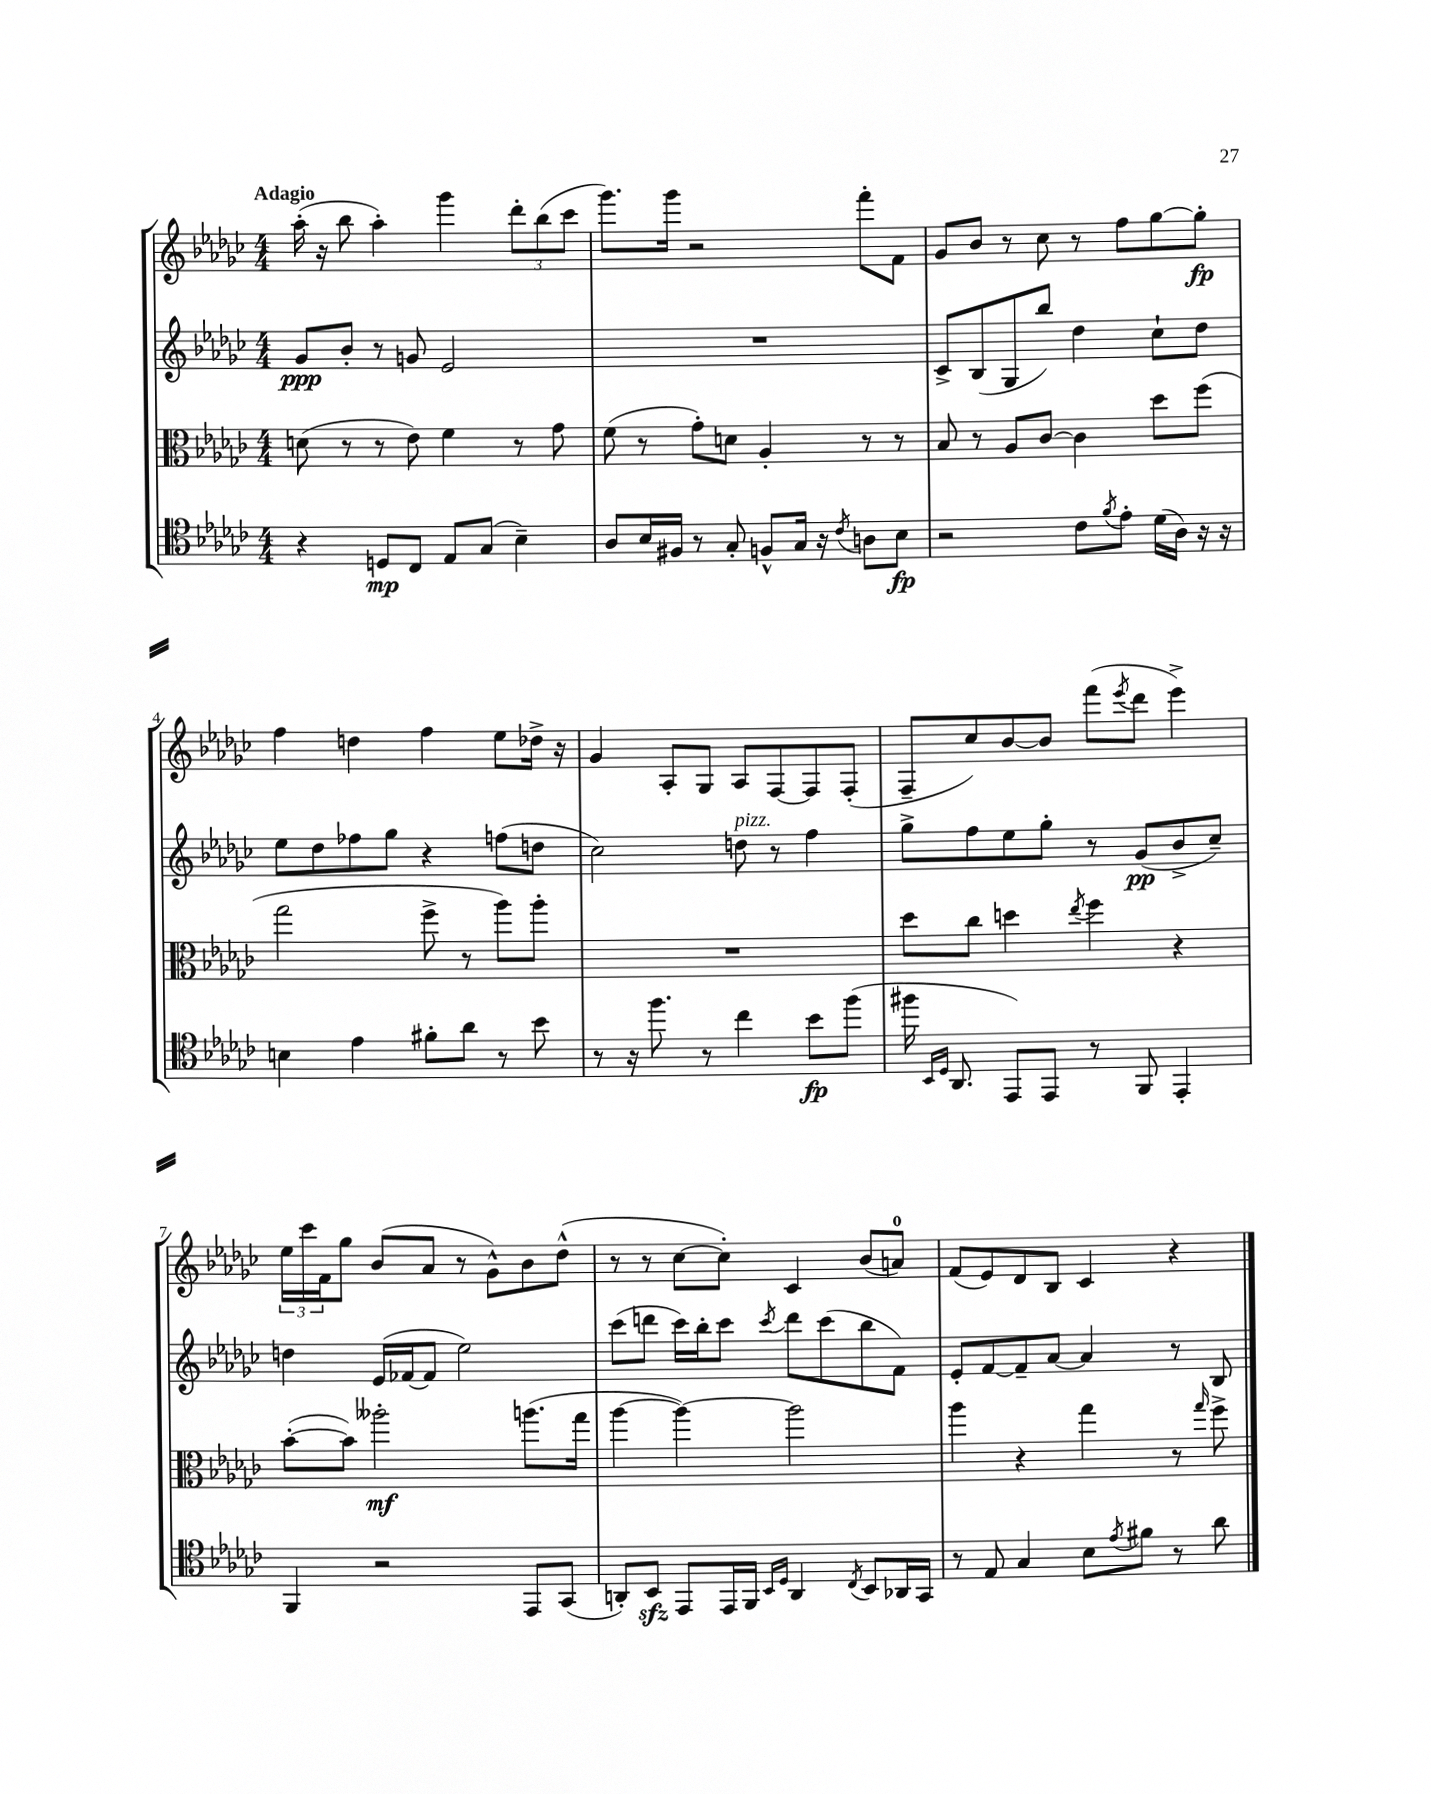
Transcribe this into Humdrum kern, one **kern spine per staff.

**kern	**kern	**kern	**kern
*staff4	*staff3	*staff2	*staff1
*clefC4	*clefC3	*clefG2	*clefG2
*k[b-e-a-d-g-c-]	*k[b-e-a-d-g-c-]	*k[b-e-a-d-g-c-]	*k[b-e-a-d-g-c-]
*M4/4	*M4/4	*M4/4	*M4/4
4r	(8d\	8g-/L	(16aa-'\
.	.	.	16r
.	8r	8b-'/J	8bb-\
8D/L	8r	8r	4aa-'\)
8C-/J	8e-\)	8g/	.
8E-/L	4f\	2e-/	4ggg-\
(8G-/J	.	.	.
4B-~\)	8r	.	12ddd-'\L
.	.	.	(12bb-\
.	8g-\	.	.
.	.	.	12ccc-\J
=	=	=	=
8A-/L	(8f\	1r	8.ggg-\L)
16B-/L	8r	.	.
16F#/JJ	.	.	16ggg-\Jk
8r	8g-'\L)	.	2r
8G-'/	8d\J	.	.
8F^^/L	4A-'/	.	.
16G-/Jk	.	.	.
16r	.	.	.
8qc-/	.	.	.
8A\L	8r	.	8fff'\L
8B-\J	8r	.	8f\J
=	=	=	=
2r	8B-/	8c-^/L	8g-/L
.	8r	(8B-/	8b-/J
.	8A-/L	8G-/	8r
.	[8c-/J	8bb-/J)	8cc-\
8c-\L	4c-\]	4dd-\	8r
8qf/	.	.	.
8e-'\J	.	.	8ff\L
(16d-\LL	8dd-\L	8cc-`\L	[8gg-\
16A-\JJ)	.	.	.
16r	(8ff\J	8dd-\J	8gg-'\]J
16r	.	.	.
=	=	=	=
4B\	2gg-\	8ee-\L	4ff\
.	.	8dd-\	.
4e-\	.	8ff-\	4dd\
.	.	8gg-\J	.
8f#'\L	8ff^\	4r	4ff\
8a-\J	8r	.	.
8r	8aa-\L)	(8ff\L	8ee-\L
8b-\	8aa-'\J	8dd\J	16dd-^\Jk
.	.	.	16r
=	=	=	=
8r	1r	2cc-\)	4g-/
16r	.	.	.
8.ff\	.	.	.
.	.	.	8A-'/L
8r	.	.	8G-/J
4cc-\	.	8dd\	8A-/L
.	.	8r	[8F/
8b-\L	.	4ff\	8F/]
(8ff\J	.	.	(8F'/J
=	=	=	=
16ff#\	8dd-\L	8gg-^\L	8F~/L
16qqBB-/LL	.	.	.
16qqD-/JJ	.	.	.
8.AA-/	.	.	.
.	8cc-\J	8ff\	8cc-/)
8EE-/L)	4dd\	8ee-\	[8b-/
8EE-/J	.	8gg-'\J	8b-/]J
.	8qee-/	.	.
8r	4ff\	8r	(8fff\L
.	.	.	8qeee-/
8FF/	.	(8g-/L	8ddd-\J
4EE-'/	4r	8b-^/	4eee-^\)
.	.	8cc-~/J)	.
=	=	=	=
4FF/	([8b-'\L	4dd\	24ee-\LL
.	.	.	24ccc-\
.	.	.	24f\J
.	8b-\]J)	.	8gg-\J
2r	2aa--'\	(16e-/LL	(8b-/L
.	.	[16f-/J	.
.	.	8f-/]J	8a-/J
.	.	2ee-\)	8r
.	.	.	8g-^^\L)
8EE-/L	(8.aa\L	.	8b-\
(8GG-/J	.	.	(8dd-^^\J
.	16gg-\Jk	.	.
=	=	=	=
8AA'/L)	[4aa-\	(8ccc-\L	8r
8BB-/J	.	8ddd\J	8r
8EE-/L	4aa-\_)	16ccc-\LL)	[8cc-\L
.	.	16bb-'\J	.
16EE-/L	.	8ccc-\J	8cc-'\]J)
16FF/JJ	.	.	.
16qqBB-/LL	.	.	.
16qqD-/JJ	.	8qccc-/	.
4AA/	2aa-\]	8ddd\L	4c-/
.	.	(8ccc-\	.
8qC-/	.	.	.
8BB-/L	.	8bb-\	(8b-/L
16AA-/L	.	8f\J)	8a/J)
16GG-/JJ	.	.	.
=	=	=	=
8r	4aa-\	8e-'/L	(8f/L
8E-/	.	[8f/	8e-/)
4G-/	4r	8f~/]	8d-/
.	.	[8a-/J	8B-/J
8B-\L	4gg-\	4a-/]	4c-/
8qe-/	.	.	.
8f#\J	.	.	.
8r	8r	8r	4r
.	16qqgg-/	.	.
8a-\	8ff^\	8B-/	.
==	==	==	==
*-	*-	*-	*-
